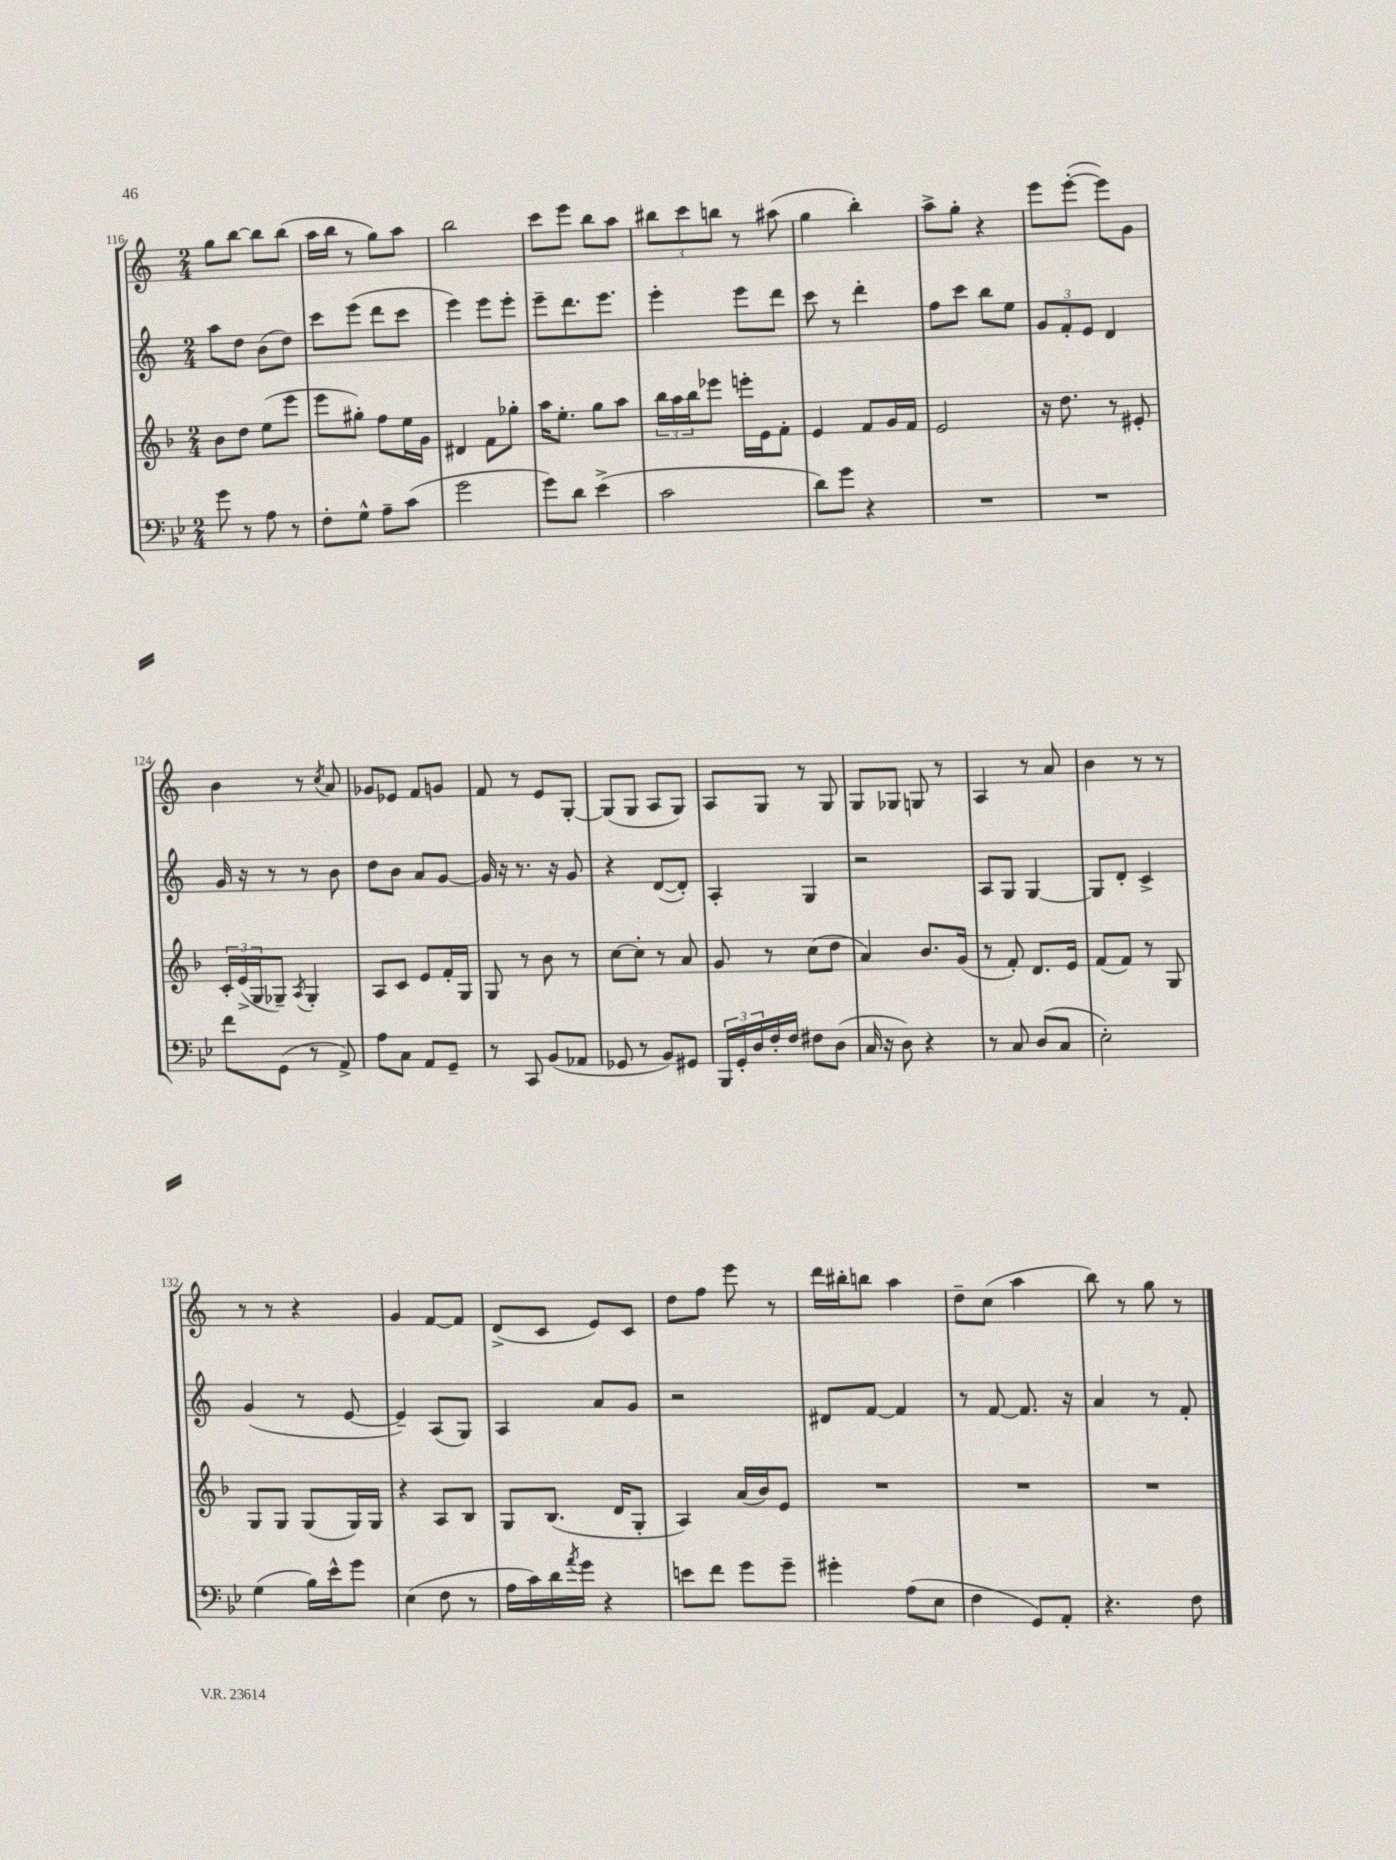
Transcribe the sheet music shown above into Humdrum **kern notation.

**kern	**kern	**kern	**kern
*part4	*part3	*part2	*part1
*staff4	*staff3	*staff2	*staff1
*clefF4	*clefG2	*clefG2	*clefG2
*k[b-e-]	*k[b-]	*k[]	*k[]
*M2/4	*M2/4	*M2/4	*M2/4
=116	=116	=116	=116
8g\	8b-\L	8aa\L	8gg\L
8r	8dd\J	8dd\J	[8bb\J
8A\	(8ee\L	(8b\L	8bb\L]
8r	8eee\J	8dd\J)	(8bb\J
=117	=117	=117	=117
8F'\L	8eee\L	8ccc\L	16aa\LL
.	.	.	16bb\JJ
8G^^\J	8gg#X'\J)	(8eee\J	8r
8A~\L	8ff\L	8ddd\L	8gg\L)
(8c\J	16ee\L	8ccc\J	8aa\J
.	16g\JJ	.	.
=118	=118	=118	=118
2g\	4d#X/	4eee\)	2bb\
.	8f\L	8eee\L	.
.	8gg-X'\J	8eee'\J	.
=119	=119	=119	=119
8g\L)	16aa\KL	8eee~\L	8ccc\L
.	8.ee'\J	.	.
8d\J	.	8.ddd\	8eee\J
(4e-^\	8gg\L	.	8bb\L
.	.	8.eee\J	.
.	8aa\J	.	8aa\J
=120	=120	=120	=120
2c\	24bb-\LL	4eee'\	12bb#X\L
.	24aa\	.	.
.	24bb-\J	.	12ccc\
.	8eee-X\J	.	.
.	.	.	12bbn\J
.	16eeen'\LL	8eee\L	8r
.	16e\J	.	.
.	8f'\J	8ddd\J	(8aa#X\
=121	=121	=121	=121
8d\L)	4e/	8ccc\	4gg\
8g\J	.	8r	.
4r	8f/L	4ddd'\	4bb'\)
.	16g/L	.	.
.	16f/JJ	.	.
=122	=122	=122	=122
2r	2e/	8ff\L	8aa^\L
.	.	8ccc\J	8gg'\J
.	.	8bb\L	4r
.	.	8ee\J	.
=123	=123	=123	=123
2r	16r	12g/L	8eee\L
.	8.dd\	.	.
.	.	12f'/	.
.	.	.	([8eee'\J
.	.	12e/J	.
.	8r	4d/	8eee\L])
.	8e#X'/	.	8g\J
!!LO:LB:g=z
=124	=124	=124	=124
8f\L	24c'/LL	16g/	4b\
.	(24e^/	.	.
.	.	16r	.
.	24G/J	.	.
(8GG\J	8G-X~/J)	8r	.
.	8qA/	.	.
8r	4G-'/	8r	8r
.	.	.	8qcc/
8AA^/)	.	8b\	8a/
=125	=125	=125	=125
8A\L	8A/L	8dd\L	8g-X/L
8C\J	8c/J	8b\J	8e-X/J
8AA/L	8e/L	8a/L	8f/L
8GG~/J	16f'/L	[8g/J	8gn/J
.	16G/JJ	.	.
=126	=126	=126	=126
8r	8G/	16g/]	8f/
.	.	16r	.
8CC/	8r	8.r	8r
(8BB-/L	8b-\	.	8e/L
.	.	16r	.
8AA-X/J	8r	8g/	[8G'/J
=127	=127	=127	=127
8GG-X/	[8cc\L	4r	(8G/L]
8r	8cc'\J]	.	8G/J
8BB-/L)	8r	([8d/L	8A/L
8GG#X/J	8a/	8d'/J])	8G/J)
=128	=128	=128	=128
24BBB-/LL	8g/	4A'/	8A/L
24GG'/	.	.	.
24D/	.	.	.
16F'/	8r	.	8G/J
16F/JJ	.	.	.
8F#X\L	(8cc\L	4G/	8r
(8D\J	8dd\J	.	8G/
=129	=129	=129	=129
16C/	4a/)	2r	8G/L
16r	.	.	.
8D\)	.	.	8G-X/J
4r	8.b-/L	.	8Gn/
.	.	.	8r
.	(16g/Jk	.	.
=130	=130	=130	=130
8r	8r	8A/L	4A/
8C/	8f'/)	8G/J	.
(8D/L	8.d/L	[4G/	8r
8C/J	.	.	8a/
.	16e/Jk	.	.
=131	=131	=131	=131
2E-'\)	(8f/L	8G/L]	4b\
.	8f/J)	8d'/J	.
.	8r	4c^/	8r
.	8G/	.	8r
!!LO:LB:g=z
=132	=132	=132	=132
(4G\	8G/L	(4g/	8r
.	8G/J	.	8r
16B-\LL)	(8G/L	8r	4r
16e-^^\J	.	.	.
8g\J	16G/L)	[8e/	.
.	16G/JJ	.	.
=133	=133	=133	=133
(4E-\	4r	4e~/])	4g/
8F\	8A/L	(8A/L	[8f/L
8r	8B-/J	8G/J)	8f/J]
=134	=134	=134	=134
16A\LL	8G/L	4A/	(8d^/L
16c\)	.	.	.
16d\	(8.B-/J	.	8c/J
8qa/	.	.	.
16g\JJ	.	.	.
4r	.	8a/L	8e/L)
.	16d/KL	.	.
.	8G'/J	8g/J	8c/J
=135	=135	=135	=135
8en\L	4A/)	2r	8dd\L
8f\J	.	.	8ff\J
8g\L	(16a/LL	.	8eee\
.	16b-/J)	.	.
8g~\J	8e/J	.	8r
=136	=136	=136	=136
4g#X'\	2r	8d#X/L	16ddd\LL
.	.	.	16bb#X'\J
.	.	[8f/J	8bbn\J
(8A\L	.	4f/]	4aa\
8E-\J	.	.	.
=137	=137	=137	=137
4F\	2r	8r	8dd~\L
.	.	[8f/	(8cc\J
8GG/L)	.	8.f/]	4aa\
8AA'/J	.	.	.
.	.	16r	.
=138	=138	=138	=138
4.r	2r	4a/	8bb\)
.	.	.	8r
.	.	8r	8gg\
8F\	.	8f'/	8r
==	==	==	==
*-	*-	*-	*-
